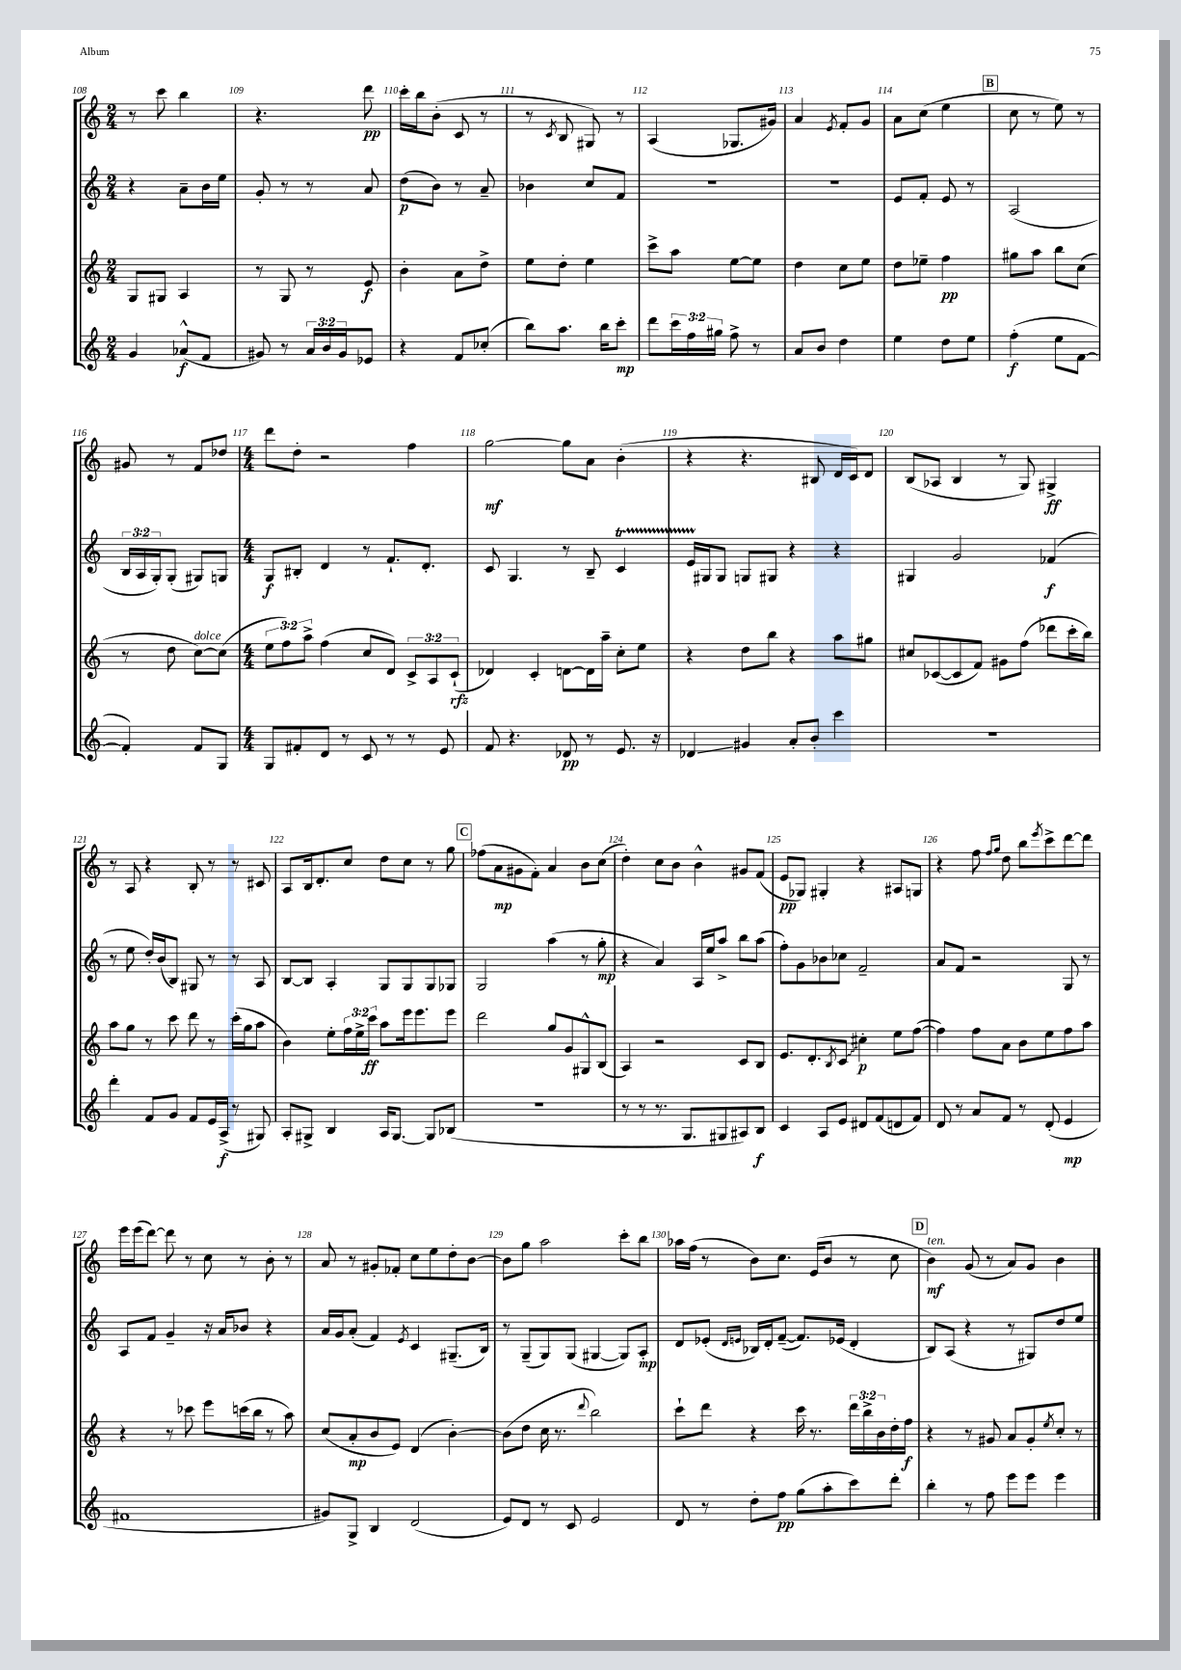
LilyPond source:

<<
\new StaffGroup <<
\new Staff = "s0" {
    \clef treble \key c \major \numericTimeSignature \time 2/4
    r8 c'''8 b''4 |
    r4. d'''8\pp |
    c'''16-. b''16 b'8-.( c'8 r8 |
    r8 \acciaccatura { c'8 } b8 gis8) r8 |
    a4( ges8. gis'16) |
    a'4 \acciaccatura { e'8 } f'8-. g'8 |
    a'8 c''8( e''4 |
    \mark \markup { \box "B" } c''8 r8 e''8) r8 |
    gis'8 r8 f'8 des''8 |
    \numericTimeSignature \time 4/4 d'''8 d''8-. r2 f''4 |
    g''2~\mf g''8 a'8 b'4-.( |
    r4 r4. bis8 d'16 c'16) d'8 |
    b8( aes8 b4 r8 g8) gis4->\ff |
    r8 a8 r4 b8-. r8 r8 cis'8 |
    a8 b16 d'8.-. c''8 d''8 c''8 r8 g''8 |
    \mark \markup { \box "C" } fes''8( a'8\mp gis'8 f'8-.) a'4 b'8 c''8( |
    d''4-.) c''8 b'8 b'4-^ gis'8 f'8( |
    e'8\pp ges8) gis4-. r4 ais8 g8 |
    r4 f''8 \grace { f''16 g''16 } d''8 b''8 \acciaccatura { e'''8 } c'''8-> d'''8~ d'''8 |
    e'''16 e'''16( d'''8~) d'''8 r8 c''8 r8 b'8-. r8 |
    a'8 r8 gis'8-. fes'8-. c''8 e''8 d''8-. b'8~ |
    b'8 g''8 a''2 c'''8-. b''8 |
    aes''16 f''16( r8 b'8) c''8. e'16( b'8 r8 c''8 |
    \mark \markup { \box "D" } b'4\mf^\markup { \italic "ten." }) g'8( r8 a'8) g'8 b'4 \bar "|." |
}
\new Staff = "s1" {
    \clef treble \key c \major \numericTimeSignature \time 2/4 \override Staff.TupletNumber.text = #tuplet-number::calc-fraction-text
    r4 a'8-- b'16 e''16 |
    g'8-. r8 r8 a'8 |
    d''8\p( b'8) r8 a'8-- |
    bes'4 c''8 f'8 |
    R2 |
    R2 |
    e'8 f'8-. e'8 r8 |
    \mark \markup { \box "B" } a2( |
    \tuplet 3/2 { b16 a16 g16-.) } g8-.( gis8) g8 |
    \numericTimeSignature \time 4/4 g8\f bis8-. d'4 r8 f'8.-! d'8.-. |
    c'8 g4. r8 b8-- c'4\startTrillSpan |
    e'16 gis16\stopTrillSpan gis8 g8 gis8 r4 r4 |
    gis4 g'2 fes'4\f( |
    r8 e''8 d''16-.) b'16( b8) gis8 r8 r8 a8 |
    b8~ b8 a4-. g8 g8 g8 ges8 |
    \mark \markup { \box "C" } g2 a''4( r8 g''8-.\mp |
    r4 a'4) a16 e''16 a''8-> b''8 a''8( |
    f''8-.) g'8 bes'8 ces''8 f'2-- |
    a'8 f'8 r2 g8 r8 |
    a8 f'8 g'4-- r16 a'16 bes'8 r4 |
    a'16 g'16 a'8-.( f'4) \acciaccatura { e'8 } c'4 gis8.--( b16) |
    r8 g8--( g8) g8( gis4~ gis8) a8-.\mp |
    d'8 ees'8-.( \grace { d'16 e'16 } bes16) d'16-. f'8~--( f'8.) ees'16( d'4-. |
    \mark \markup { \box "D" } b8) a8( r4 r8 gis8) d''8 e''8 \bar "|." |
}
\new Staff = "s2" {
    \clef treble \key c \major \numericTimeSignature \time 2/4 \override Staff.TupletNumber.text = #tuplet-number::calc-fraction-text
    g8 gis8 a4 |
    r8 g8 r8 e'8\f |
    b'4-. a'8 d''8-> |
    e''8 d''8-. e''4 |
    c'''8-> a''8 e''8~ e''8 |
    d''4 c''8 e''8 |
    d''8 ees''8-- f''4\pp |
    \mark \markup { \box "B" } gis''8 a''8 b''8 c''8( |
    r8 d''8 c''8~^\markup { \italic "dolce" }) c''8( |
    \numericTimeSignature \time 4/4 \tuplet 3/2 { e''8 f''8) a''8-> } f''4( c''8 d'8) \tuplet 3/2 { c'8-> a8 c'8-!\rfz( } |
    des'4) c'4-. d'8~ d'16 a''16-- c''8-. e''8 |
    r4 d''8 b''8 r4 a''8 gis''8 |
    cis''8 ces'8~( ces'8 f'8) gis'8 f''8( des'''8 c'''16-. b''16) |
    a''8 g''8 r8 c'''8 d'''8 r8 c'''16-.( g''16 a''8 |
    b'4) e''8-. \tuplet 3/2 { f''16 e''16-> c'''16\ff } a''8 e'''16 e'''8. e'''8 |
    \mark \markup { \box "C" } d'''2 g''8 g'8 gis8-^ b8( |
    a4) r2 c'8 b8 |
    e'8. d'8.-. \acciaccatura { b8 } \once \override Glissando.style = #'zigzag c'8\glissando cis''4-.\p e''8 f''8~( |
    f''4) f''8 a'8 b'8 e''8 f''8 a''8 |
    r4 r8 ces'''8 e'''8 c'''16( b''16 r8 a''8) |
    c''8( a'8-.\mp b'8 e'8) d'4( b'4~-.) |
    b'8( d''8 c''16 r8. \appoggiatura { d'''8 } b''2) |
    c'''8-! d'''8 r4 c'''16 r8. \tuplet 3/2 { d'''16 b''16-> b'16 } d''16-. f''16\f |
    \mark \markup { \box "D" } r4 r8 gis'8 a'8 gis'8-. \acciaccatura { e''8 } c''8-. r8 \bar "|." |
}
\new Staff = "s3" {
    \clef treble \key c \major \numericTimeSignature \time 2/4 \override Staff.TupletNumber.text = #tuplet-number::calc-fraction-text
    g'4 aes'8-^\f( f'8 |
    gis'8) r8 \tuplet 3/2 { a'16 b'16 gis'16 } ees'8 |
    r4 f'8 ces''8-.( |
    b''8) a''8. b''16 c'''8-.\mp |
    d'''8 \tuplet 3/2 { c'''16 f''16 gis''16 } f''8-> r8 |
    a'8 b'8 d''4 |
    e''4 d''8 e''8 |
    \mark \markup { \box "B" } f''4-.\f( e''8 f'8~ |
    f'4-.) f'8 g8 |
    \numericTimeSignature \time 4/4 g8 fis'8-. d'8 r8 c'8 r8 r8 e'8 |
    f'8 r4. des'8\pp r8 e'8. r16 |
    des'4\glissando gis'4 a'8-. b'8-. c'''4 |
    r1 |
    d'''4-. f'8 g'8 f'8 e'16 a16->\f( r8 gis8) |
    a8-. gis8-> b4 a16 gis8.~ gis8 bes8( |
    \mark \markup { \box "C" } R1 |
    r8 r8 r8. g8. gis8 ais8) b8\f |
    c'4 a8 e'8 dis'8 f'8( d'8 f'8) |
    d'8 r8 a'8 f'8 r8 d'8-.( e'4\mp |
    fis'1 |
    gis'8) g8-> b4 d'2( |
    e'8) d'8 r8 c'8 e'2 |
    d'8 r8 d''8-. f''8\pp g''8( a''8-. c'''8) d'''8-. |
    \mark \markup { \box "D" } b''4-. r8 f''8 e'''8 e'''8 e'''4 \bar "|." |
}
>>
>>
\layout { \context { \Score currentBarNumber = #108 \override BarNumber.break-visibility = ##(#f #t #t) barNumberVisibility = #all-bar-numbers-visible } }
